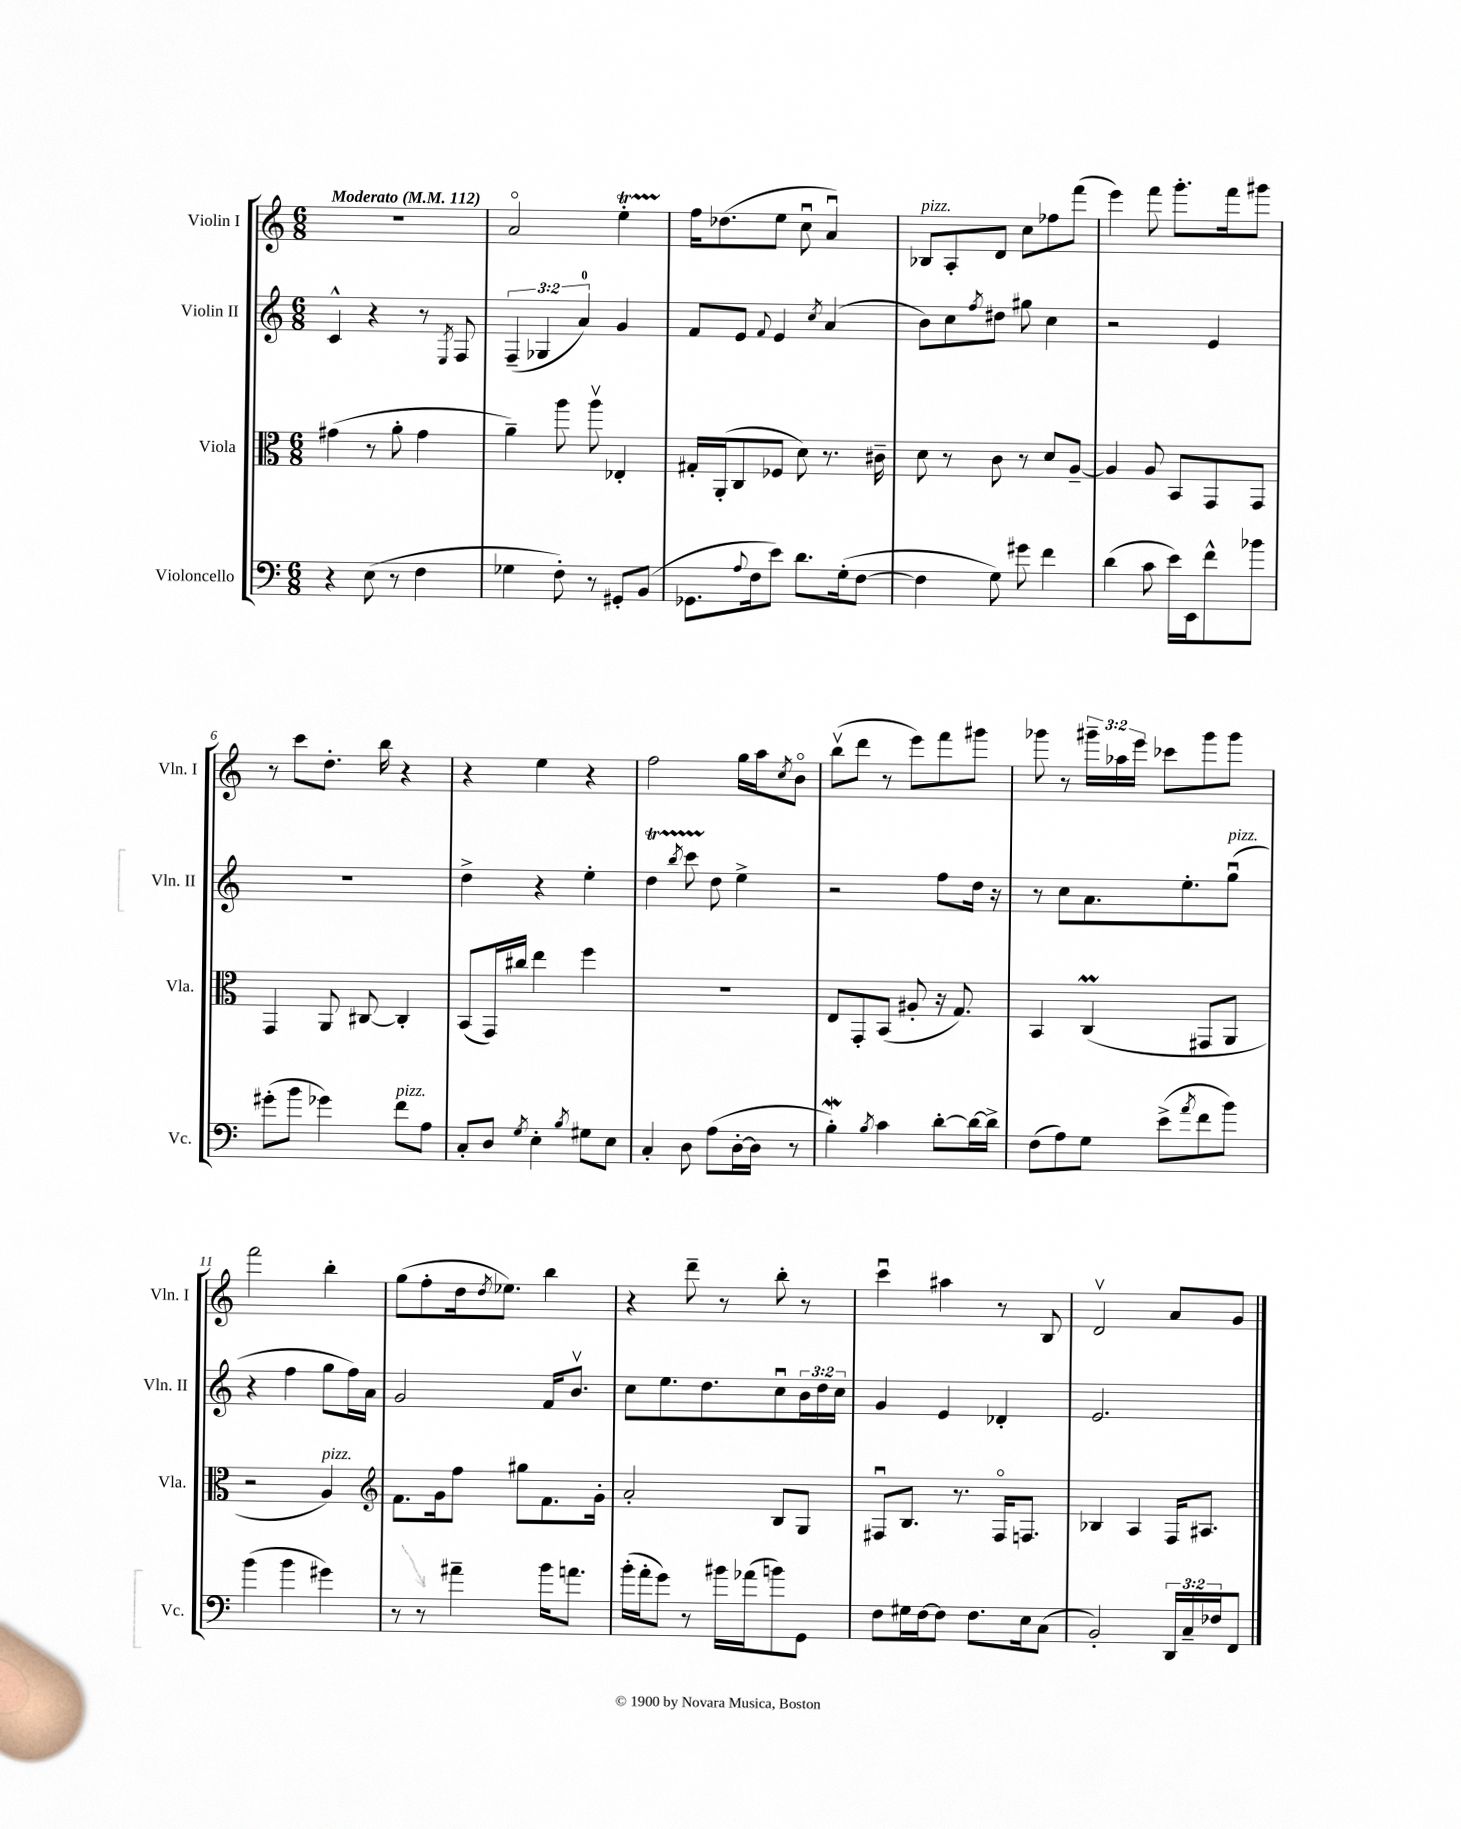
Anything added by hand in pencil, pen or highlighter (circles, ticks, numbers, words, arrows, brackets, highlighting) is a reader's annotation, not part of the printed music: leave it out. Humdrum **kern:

**kern	**kern	**kern	**kern
*part4	*part3	*part2	*part1
*staff4	*staff3	*staff2	*staff1
*I"Violoncello	*I"Viola	*I"Violin II	*I"Violin I
*I'Vc.	*I'Vla.	*I'Vln. II	*I'Vln. I
*clefF4	*clefC3	*clefG2	*clefG2
*k[]	*k[]	*k[]	*k[]
*M6/8	*M6/8	*M6/8	*M6/8
*MM112	*MM112	*MM112	*MM112
=1	=1	=1	=1
!	!	!	!LO:TX:a:B:t=Moderato
4r	(4g#X\	4c^^/	2.r
(8E\	8r	4r	.
8r	8a'\	.	.
4F\	4g#\	8r	.
.	.	8qE/	.
.	.	8F/	.
=2	=2	=2	=2
4G-X\	4a~\)	(6F~/	2a/
.	.	6G-X/	.
8F'\)	8aa\	.	.
.	.	6a/)	.
8r	8aav\	.	.
8GG#X'/L	4E-X'/	4g/	4eet'\
(8BB/J	.	.	.
=3	=3	=3	=3
8.GG-X\L	16G#X'/LL	8f/L	16ff\KL
.	(16AA'/J	.	(8.dd-X\
.	8C/	8e/J	.
8qqA/	.	.	.
16F\k	.	.	.
.	.	8qqf/	.
8e\J)	8F-X/J	4e/	8ee\J
8.d\L	8d\)	.	8ccu\
.	.	8qcc/	.
.	8.r	(4a/	4au/)
(16G'\k	.	.	.
[8F\J	.	.	.
.	16c#X~\	.	.
=4	=4	=4	=4
!	!	!	!LO:TX:a:i:t=pizz.
4F\]	8d\	8b\L)	8B-X/L
.	8r	8cc\	8A'/
.	.	8qff/	.
8G\)	8c\	8dd#X\J	8d/J
8g#X\	8r	8gg#X\	8cc\L
4f\	8d/L	4cc\	8ff-X\
.	[8A~/J	.	(8fff\J
=5	=5	=5	=5
(4d\	4A/]	2r	4eee\)
8c\	8A/	.	8fff\
16e\LL)	8BB/L	.	8.ggg'\L
16EE\J	.	.	.
8f^^\	8GG/	4e/	.
.	.	.	16fff\k
8b-X\J	8GG/J	.	8ggg#X\J
!!LO:LB:g=z
=6	=6	=6	=6
(8g#X'\L	4GG/	2.r	8r
8b\J	.	.	8ccc\L
4g-X\)	8AA/	.	8.dd'\J
.	[8C#X/	.	.
.	.	.	16bb\
!LO:TX:a:i:t=pizz.	!	!	!
8f\L	4C#'/]	.	4r
8A\J	.	.	.
=7	=7	=7	=7
8C'/L	(8BB/L	4dd^\	4r
8D/J	16GG/L)	.	.
.	16cc#X/JJ	.	.
8qG/	.	.	.
4E'\	4ee\	4r	4ee\
8qB/	.	.	.
8G#X\L	4ff\	4ee'\	4r
8E\J	.	.	.
=8	=8	=8	=8
4C'/	2.r	4ddT\	2ff\
.	.	8qbb/	.
8D\	.	8cccTTT\	.
(8A\L	.	8dd\	.
[16D'\L	.	4ee^\	16gg\LL
16D\JJ]	.	.	16aa\J
.	.	.	8qcc/
8r	.	.	8b\J
=9	=9	=9	=9
4BW'\)	8E/L	2r	(8bbv\L
.	8GG'/	.	8ddd\J
8qB/	.	.	.
4c\	(8BB/J	.	8r
.	8A#X'/	.	8eee\L)
[8d'\L	16r	8ff\L	8fff\
.	8.G/)	.	.
16d\L_	.	16dd\Jk	8ggg#X\J
16d^\JJ]	.	16r	.
=10	=10	=10	=10
(8F\L	4BB/	8r	8ggg-X\
8A\)	.	8cc\L	8r
8G\J	(4CM/	8.a\	24ggg#X~\LL
.	.	.	24aa-X\
.	.	.	24eee\JJ
(8e^\L	.	.	8ccc-X\L
.	.	8.ee'\	.
8qa/	.	.	.
8f\	8GG#X/L	.	8ggg#\
!	!	!LO:TX:a:i:t=pizz.	!
8b\J)	8AA/J	(8ggu\J	8ggg#\J
!!LO:LB:g=z
=11	=11	=11	=11
(4b\	2r	4r	2fff\
4b\	.	4ff\	.
!	!LO:TX:a:i:t=pizz.	!	!
4g#X\)	4A/)	8gg\L	4bb'\
.	.	16ff\L)	.
.	.	16a\JJ	.
=12	=12	=12	=12
*	*clefG2	*	*
8r	8.f\L	2g/	(8gg\L
8r	.	.	8ff'\
.	16g\k	.	.
4a#X~\	8ff\J	.	16dd\k
.	.	.	8qdd/
.	.	.	8.ee-X\J)
.	8gg#X\L	.	.
16b\KL	8.f\	16f/KL	4bb\
8.an\J	.	8.bv/J	.
.	16g'\Jk	.	.
=13	=13	=13	=13
(16b'\LL	2a'/	8cc\L	4r
16a'\J	.	.	.
8g\J)	.	8.ee\	.
8r	.	.	8ddd~\
.	.	8.dd\	.
16b#X\LL	.	.	8r
(16a-X\J	.	.	.
8bn\)	8B/L	8ccu\	8bb'\
8GG\J	8G/J	24b\L	8r
.	.	24dd\	.
.	.	24cc\JJ	.
=14	=14	=14	=14
8F\L	8F#Xu/L	4g/	4cccu\
16G#X\L	8.B/J	.	.
[16F\J	.	.	.
8F\J]	.	4e/	4aa#X\
.	8.r	.	.
8.F\L	.	.	.
.	16F#/KL	4d-X'/	8r
16E\k	8.Fn/J	.	.
(8C\J	.	.	8B/
=15	=15	=15	=15
2BB'/)	4B-X/	2.e/	2dv/
.	4A/	.	.
24DD/LL	16F/KL	.	8a/L
24C~/	.	.	.
.	8.A#X/J	.	.
24F-X/J	.	.	.
8FF/J	.	.	8g/J
==	==	==	==
*-	*-	*-	*-
